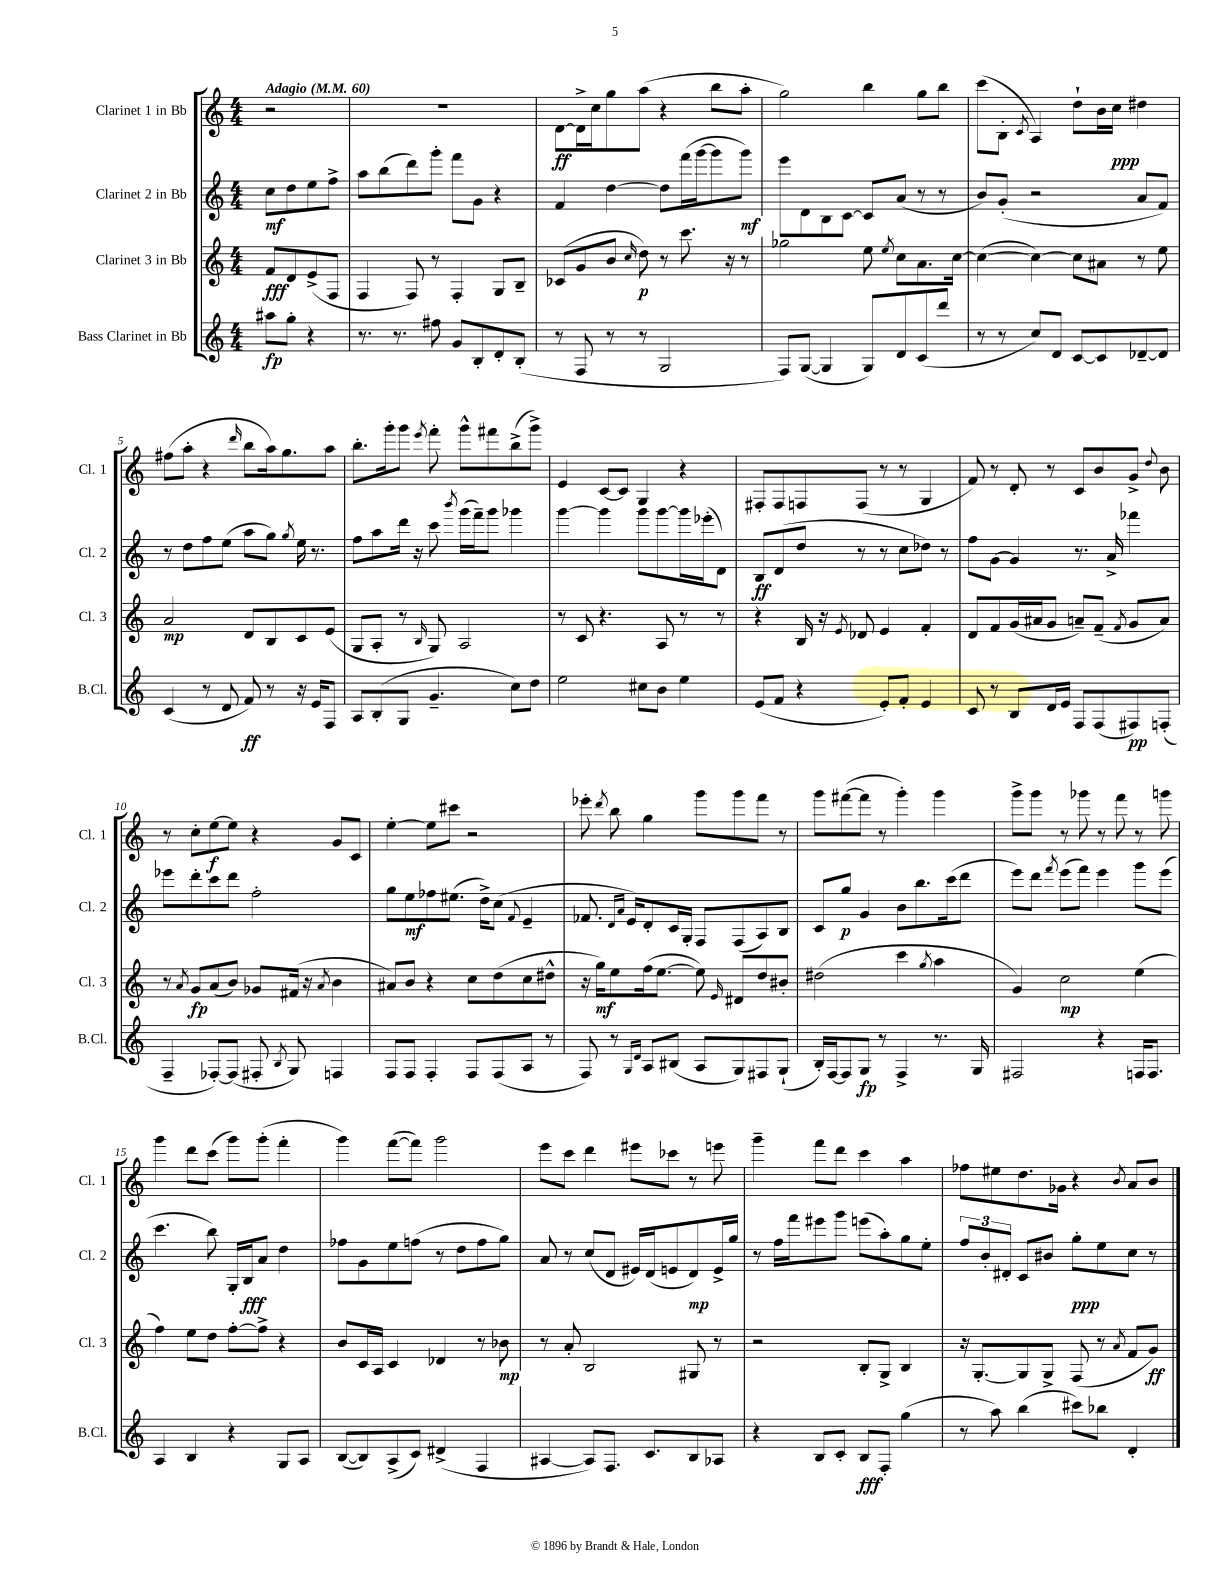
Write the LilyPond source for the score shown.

<<
\new StaffGroup <<
\new Staff = "s0" \with { instrumentName = "Clarinet 1 in Bb" shortInstrumentName = "Cl. 1" } {
    \clef treble \key c \major \numericTimeSignature \time 4/4 \partial 2 \tempo "Adagio" 4 = 60
    \autoBeamOff r2 |
    R1 |
    d'8[~\ff d'16-> c''16 g''8 a''8]( r4 b''8[ a''8]-. |
    g''2) b''4 g''8[ b''8] |
    c'''8[( b8]-. \acciaccatura { c'8 } a4) d''8[-! b'16 c''16]\ppp dis''4 |
    fis''8[( a''8]-. r4 \grace { d'''16 } b''8[ a''16) g''8. a''8] |
    b''8.[-. g'''16-. g'''8] \acciaccatura { e'''8 } f'''8-. g'''8[-^ fis'''8 b''8->( g'''8]->) |
    e'4 c'8[~ c'8] g4 r4 |
    fis8[-. fis8 f8 f8]( r8 r8 g4 |
    f'8) r8 d'8-. r8 c'8[ b'8 g'8]-> \appoggiatura { d''8 } b'8 |
    r8 c''8[-. e''8~\f e''8] r4 g'8[ c'8] |
    e''4~-. e''8[ cis'''8] r2 |
    ees'''8-. \acciaccatura { d'''8 } b''8 g''4 g'''8[ g'''8 f'''8] r8 |
    g'''8[ fis'''8~( fis'''8] r8 g'''4-.) g'''4 |
    g'''8[-> g'''8] r8 ges'''8 r8 f'''8 r8 g'''8 |
    g'''4 d'''8[ c'''8]( g'''8[) g'''8]-.( f'''4-. |
    g'''4) f'''8[~( f'''8]) g'''2 |
    e'''8[ c'''8] d'''4 eis'''8[ ces'''8] r8 e'''8 |
    g'''4-- f'''8[ d'''8] c'''4 a''4 |
    fes''8[ eis''8 d''8. ges'16] r4 \acciaccatura { b'8 } a'8[ b'8] \bar "|." |
}
\new Staff = "s1" \with { instrumentName = "Clarinet 2 in Bb" shortInstrumentName = "Cl. 2" } {
    \clef treble \key c \major \numericTimeSignature \time 4/4 \partial 2
    \autoBeamOff c''8[\mf d''8 e''8 f''8]-> |
    a''8[ b''8( d'''8) g'''8]-. f'''8[ g'8] r4 |
    f'4 d''4~ d''8[ f'''16( g'''16~ g'''8 g'''8]\mf) |
    e'''8[ d'8 b8 c'8]~ c'8[ a'8]( r8 r8 |
    b'8[) g'8]-.( r2 a'8[ f'8]) |
    r8 d''8[ f''8 e''8]( a''8[ g''8]) \acciaccatura { g''8 } e''16 r8. |
    f''8[ a''8 d'''16] r16 c'''8 \acciaccatura { b'''8 } g'''16[( f'''16--) g'''8] ges'''4 |
    g'''4~ g'''4 g'''8[ g'''8~ g'''16 ees'''16-.( d'8]) |
    b8[\ff d'8( d''8] r8 r8 c''8[ des''8]) r8 |
    f''8[ g'8]~ g'4 r8. a'16-> fes'''4 |
    ees'''8[ d'''8-. c'''8 d'''8] f''2-. |
    g''8[ e''8\mf fes''8 eis''8.]( d''16[->) c''8]( \appoggiatura { f'8 } e'4-- |
    fes'8. \grace { d'16[ a'16] } e'16[) d'8-. c'16 g16]-. f8[ f8( a8) b8] |
    c'8[ g''8]\p g'4 b'8[ b''8. c'''16( d'''8] |
    e'''8[) d'''8] \acciaccatura { f'''8 } e'''8[( f'''8]) e'''4 g'''8[ e'''8]( |
    c'''4. b''8) g16[-. b16\fff a'8] d''4 |
    fes''8[ g'8 e''8 f''8]( r8 d''8[ f''8 g''8]) |
    a'8 r8 c''8[( d'8] eis'16[) d'16( e'8 d'8\mp) e'16-> g''16] |
    r8 f''16[ f'''16 eis'''8 g'''8] e'''8[( a''8-.) g''8 e''8]-. |
    \tuplet 3/2 { f''8[ b'8-. dis'8]-. } c'8[ bis'8] g''8[-.\ppp e''8 c''8] r8 \bar "|." |
}
\new Staff = "s2" \with { instrumentName = "Clarinet 3 in Bb" shortInstrumentName = "Cl. 3" } {
    \clef treble \key c \major \numericTimeSignature \time 4/4 \partial 2
    \autoBeamOff f'8[\fff d'8 e'8->( f8] |
    f4 f8) r8 f4-. g8[ b8]-- |
    ces'8[( g'8 b'8] \grace { c''16 } d''8\p) r8 c'''8. r16 r8 |
    ges''2 e''8 \acciaccatura { e''8 } c''8[ a'8. c''16]~ |
    c''4~( c''4~) c''8[ ais'8] r8 e''8 |
    a'2\mp d'8[ b8 c'8 e'8]( |
    g8[ a8]-. r8 \grace { b16 } g8) a2 |
    r8 c'8 r4. a8 r8 r8 |
    r4 b16 r16 \acciaccatura { e'8 } des'8 e'4 f'4-. |
    d'8[ f'8 g'16( ais'16 g'8] a'8[--) f'8]--( \acciaccatura { f'8 } g'8[ a'8]) |
    r8 \acciaccatura { a'8 } g'8[\fp a'8( b'8]) ges'8[ fis'16]( r16 \acciaccatura { a'8 } b'4 |
    ais'8[) b'8] r4 c''8[ d''8( c''8 dis''8]-^ |
    r16 g''16[\mf) e''8 f''16( e''8.]~ e''8) \grace { e'16 } dis'8[ d''8 bis'8]-. |
    dis''2( c'''4 \acciaccatura { g''8 } a''4 |
    g'4) c''2\mp e''4( |
    f''4) e''8[ d''8] f''8[~-. f''8]-> r4 |
    b'8[ c'16 a16] c'4 des'4 r8 bes'8\mp |
    r8 a'8-. b2 gis8 r8 |
    r2 b8[-. g8]-> b4 |
    r16 g8.[~-. g8 g8]-> f8( r8 \acciaccatura { a'8 } f'8[ g'8]\ff) \bar "|." |
}
\new Staff = "s3" \with { instrumentName = "Bass Clarinet in Bb" shortInstrumentName = "B.Cl." } {
    \clef treble \key c \major \numericTimeSignature \time 4/4 \partial 2
    \autoBeamOff ais''8[\fp g''8]-. r4 |
    r8. r8. fis''8 g'8[ b8-. d'8-. b8]-.( |
    r8 f8 r8 r8 g2 |
    f8[) g8]~( g4 g8[) d'8 c'8( d'''8] |
    r8 r8 c''8[) d'8] c'8[~ c'8 des'8~-- des'8] |
    c'4( r8 d'8 f'8\ff) r8 r16 e'16[ f8] |
    a8[ b8-.( g8] g'4.-- c''8[) d''8] |
    e''2 cis''8[ b'8] e''4 |
    e'8[( f'8] r4 e'8[-.) f'8]-. e'4 |
    c'8 r8 b8[ d'16 e'16] f8[ f8( fis8\pp) f8]-.( |
    f4-- fes8[~-.) fes8]( fis8-. \acciaccatura { b8 } g8) f4 |
    f8[ f8] f4-. f8[ f8( a8] r8 |
    f8) r8 \grace { g16[ d'16] } a8[ bis8]( a8[ g8) fis8 g8]-!( |
    b16[-.) f16~ f8 g8]\fp r8 f4-> r8. g16 |
    fis2 r4 f16[ f8.] |
    a4 b4 r4 g8[ a8] |
    b8[~( b8) a8->( c'8]) dis'4->( f4 |
    ais4~ ais8[) f8.] c'8.[ b8 aes8] |
    r4 b8[ c'8]-. b8[\fff f8]-. g''4( |
    r8 a''8) b''4( cis'''8[) bes''8] d'4-. \bar "|." |
}
>>
>>
